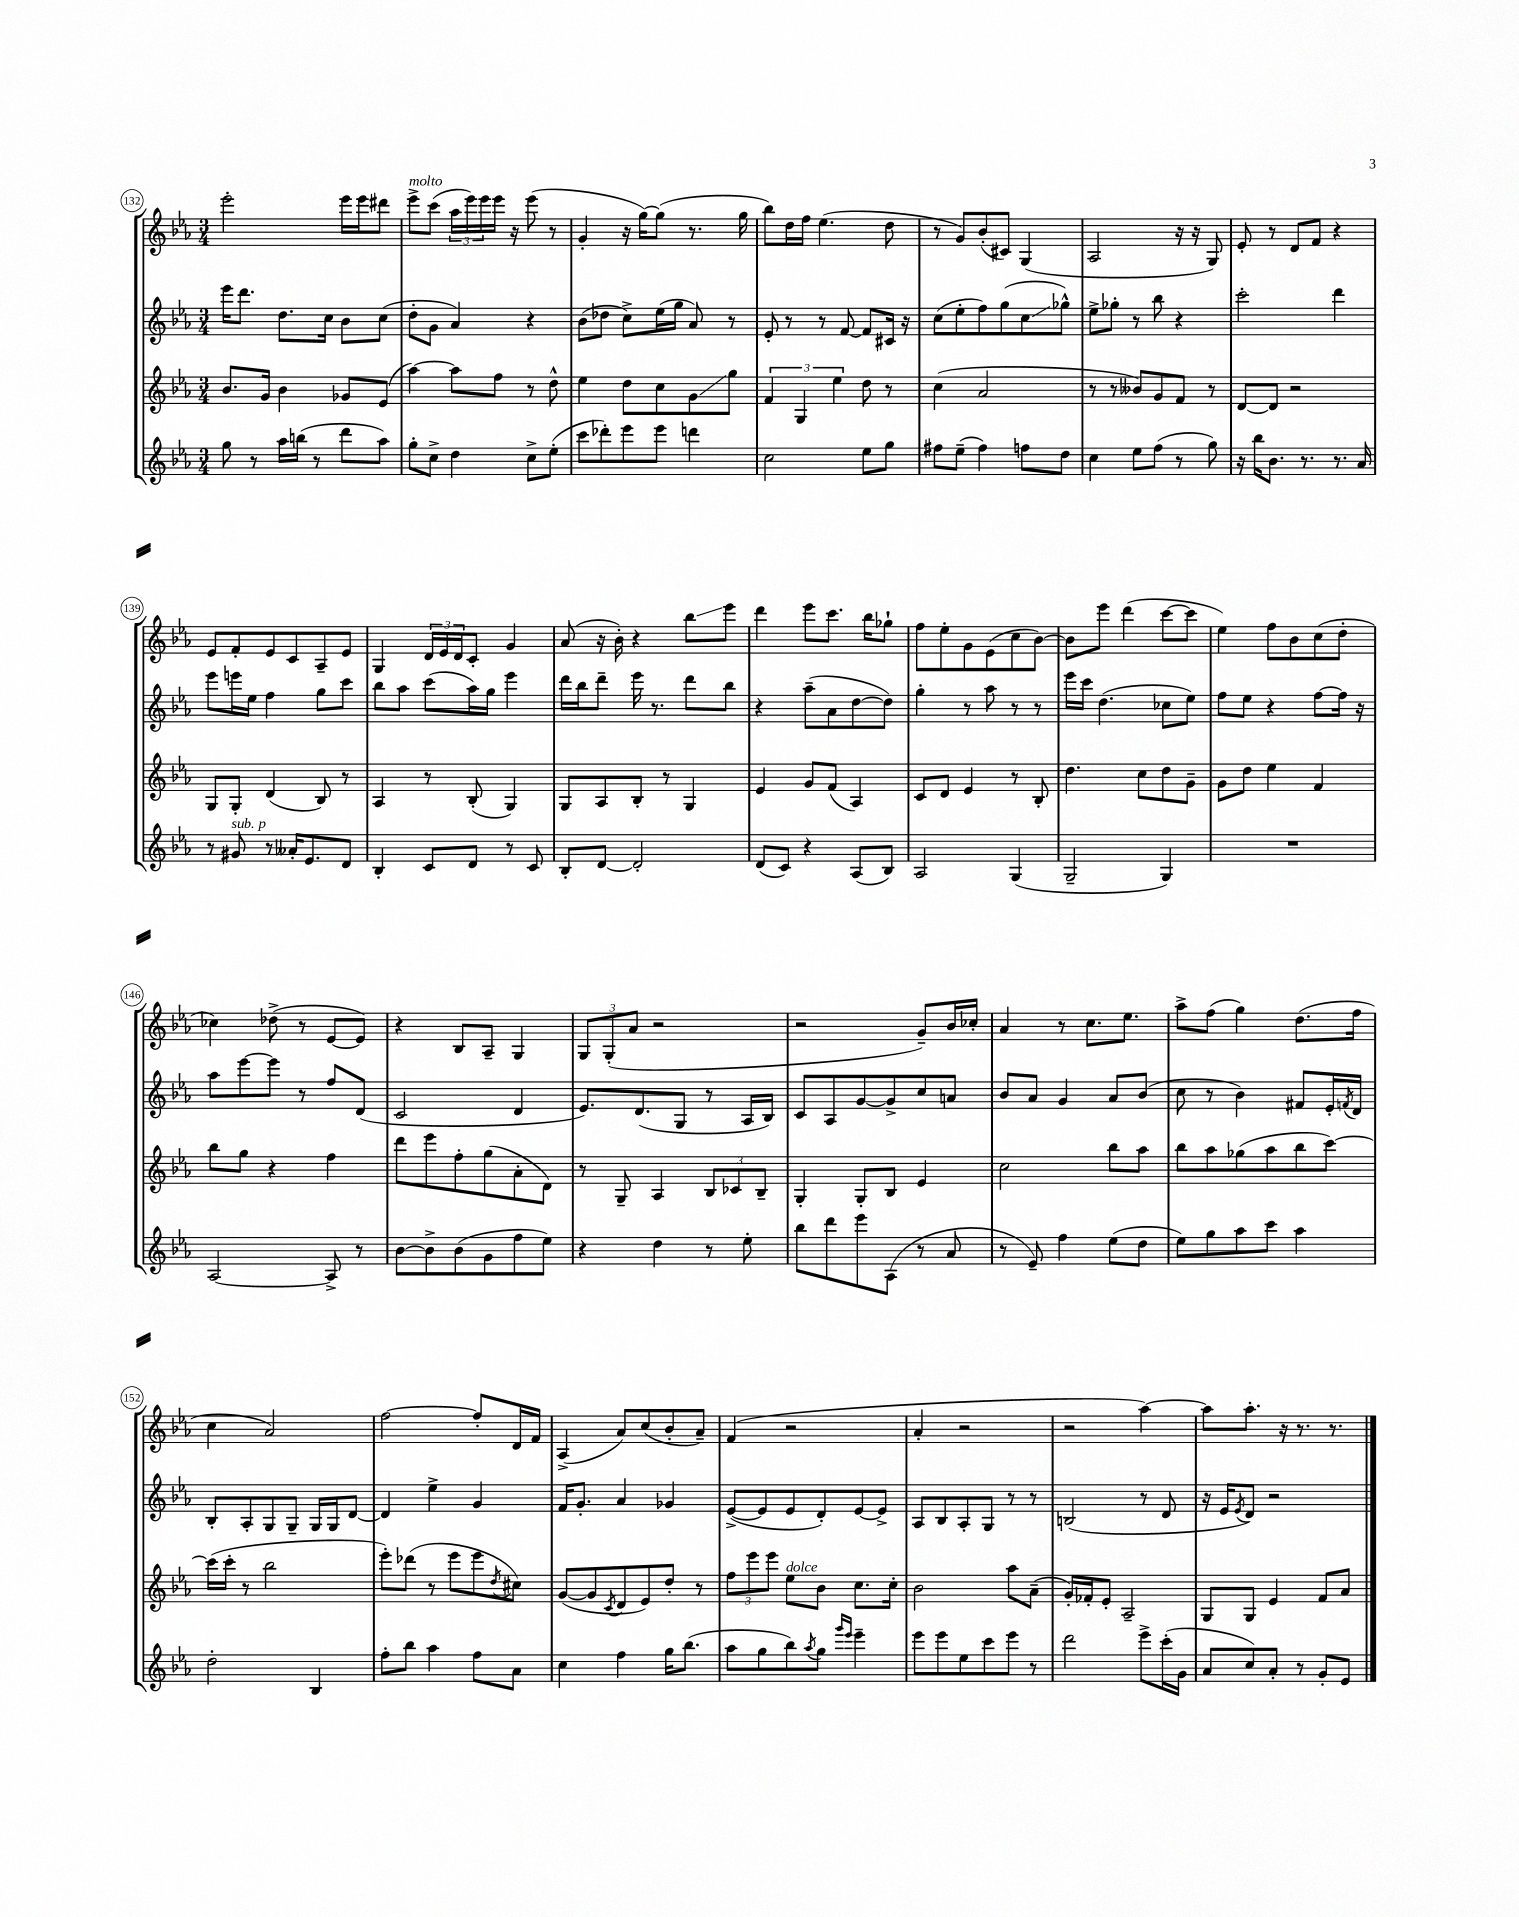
<<
\new StaffGroup <<
\new Staff = "s0" {
    \clef treble \key ees \major \numericTimeSignature \time 3/4
    ees'''2-. ees'''16 ees'''16 dis'''8 |
    ees'''8->^\markup { \italic "molto" } c'''8( \tuplet 3/2 { aes''16 ees'''16) ees'''16 } ees'''16 r16 ees'''8( r8 |
    g'4-. r16 g''16~) g''8( r8. g''16 |
    bes''8) d''16 f''16 ees''4.( d''8 |
    r8 g'8) bes'8-.( cis'8) g4( |
    aes2 r16 r16 g8) |
    ees'8-. r8 d'8 f'8 r4 |
    ees'8 f'8-. ees'8 c'8 aes8-- ees'8 |
    g4 \tuplet 3/2 { d'16 ees'16 d'16 } c'8-. g'4 |
    aes'8( r16 bes'16-.) r4 bes''8\glissando ees'''8 |
    d'''4 ees'''8 c'''8. bes''16 ges''8-! |
    f''8 ees''8-. g'8 ees'8( c''8 bes'8~) |
    bes'8 ees'''8 d'''4( c'''8~ c'''8 |
    ees''4) f''8 bes'8 c''8( d''8-. |
    ces''4) des''8->( r8 ees'8~ ees'8) |
    r4 bes8 aes8-- g4 |
    \tuplet 3/2 { g8 g8-.( aes'8 } r2 |
    r2 g'8--) bes'16 ces''16-. |
    aes'4 r8 c''8. ees''8. |
    aes''8-> f''8( g''4) d''8.( f''16 |
    c''4 aes'2) |
    f''2~ f''8-. d'16 f'16 |
    aes4->( aes'8) c''8( bes'8-. aes'8--) |
    f'4( r2 |
    aes'4-. r2 |
    r2 aes''4~) |
    aes''8 aes''8.-. r16 r8. r8. \bar "|." |
}
\new Staff = "s1" {
    \clef treble \key ees \major \numericTimeSignature \time 3/4
    ees'''16 d'''8. d''8. c''16 bes'8 c''8( |
    d''8-. g'8 aes'4) r4 |
    bes'8( des''8 c''8->) ees''16( g''16 aes'8) r8 |
    ees'8-. r8 r8 f'8~ f'8 cis'16 r16 |
    c''8( ees''8-. f''8) g''8( c''8\glissando ges''8-^) |
    ees''8-> ges''8-. r8 bes''8 r4 |
    c'''2-. d'''4 |
    ees'''8 e'''16 ees''16 f''4 g''8 c'''8 |
    bes''8 aes''8 c'''8( aes''16) g''16 ees'''4 |
    d'''16 bes''16 d'''8-- ees'''16 r8. d'''8 bes''8 |
    r4 aes''8--( aes'8 d''8~ d''8) |
    g''4-. r8 aes''8 r8 r8 |
    ees'''16 c'''16 d''4.( ces''8 ees''8) |
    f''8 ees''8 r4 f''8~ f''16 r16 |
    aes''8 ees'''8~ ees'''8 r8 f''8 d'8( |
    c'2 d'4 |
    ees'8.) d'8.( g8 r8 aes16 bes16) |
    c'8 aes8 g'8~ g'8-> c''8 a'8 |
    bes'8 aes'8 g'4 aes'8 bes'8( |
    c''8 r8 bes'4) fis'8 ees'16-. \acciaccatura { f'8 } d'16 |
    bes8-. aes8-. g8 g8-- g16 g16 d'8~ |
    d'4 ees''4-> g'4 |
    f'16 g'8.-. aes'4 ges'4 |
    ees'8~->( ees'8 ees'8 d'8-.) ees'8~ ees'8-> |
    aes8 bes8 aes8-. g8 r8 r8 |
    b2( r8 d'8 |
    r16 ees'16 \acciaccatura { ees'8 } d'8) r2 \bar "|." |
}
\new Staff = "s2" {
    \clef treble \key ees \major \numericTimeSignature \time 3/4
    bes'8. g'16 bes'4 ges'8 ees'8( |
    aes''4~) aes''8 f''8 r8 d''8-^ |
    ees''4 d''8 c''8 g'8\glissando g''8 |
    \tuplet 3/2 { f'4 g4 ees''4 } d''8 r8 |
    c''4( aes'2 |
    r8 r8 beses'8) g'8 f'8 r8 |
    d'8~ d'8 r2 |
    g8 g8-. d'4( bes8) r8 |
    aes4 r8 bes8-.( g4) |
    g8 aes8 bes8-. r8 g4 |
    ees'4 g'8 f'8( aes4) |
    c'8 d'8 ees'4 r8 bes8-. |
    d''4. c''8 d''8 g'8-- |
    g'8 d''8 ees''4 f'4 |
    bes''8 g''8 r4 f''4 |
    d'''8 ees'''8 f''8-. g''8( aes'8-. d'8) |
    r8 g8-- aes4 \tuplet 3/2 { bes8 ces'8 bes8-- } |
    g4-. g8-. bes8 ees'4 |
    c''2 bes''8 aes''8 |
    bes''8 aes''8 ges''8( aes''8 bes''8 c'''8~) |
    c'''16( c'''16-. r8 bes''2 |
    ees'''8-.) des'''8( r8 ees'''8 ees'''8 \acciaccatura { d''8 } cis''8) |
    g'8~( g'8 \acciaccatura { c'8 } d'8 ees'8) d''8-. r8 |
    \tuplet 3/2 { f''8 ees'''8 ees'''8 } ees''8^\markup { \italic "dolce" } bes'8 c''8. c''16-. |
    bes'2 aes''8 aes'8--( |
    g'16-.) fes'16-. ees'8-. aes2-- |
    g8 g8 ees'4 f'8 aes'8 \bar "|." |
}
\new Staff = "s3" {
    \clef treble \key ees \major \numericTimeSignature \time 3/4
    g''8 r8 aes''16 b''16( r8 d'''8 aes''8) |
    g''8-. c''8-> d''4 c''8-> ees''8-.( |
    c'''8 des'''8-.) ees'''8 ees'''8 d'''4 |
    c''2 ees''8 g''8 |
    fis''8 ees''8--( fis''4) f''8 d''8 |
    c''4 ees''8 f''8( r8 g''8) |
    r16 bes''16 bes'8. r8. r8. aes'16 |
    r8 gis'8^\markup { \italic "sub. p" } r8 aeses'16-. ees'8. d'8 |
    bes4-. c'8 d'8 r8 c'8 |
    bes8-. d'8~ d'2-. |
    d'8( c'8) r4 aes8( bes8) |
    aes2 g4( |
    g2-- g4) |
    R2. |
    aes2~ aes8-> r8 |
    bes'8~ bes'8-> bes'8( g'8 f''8 ees''8) |
    r4 d''4 r8 ees''8-. |
    bes''8 d'''8 ees'''8 aes8( r8 aes'8 |
    r8 ees'8--) f''4 ees''8( d''8 |
    ees''8) g''8 aes''8 c'''8 aes''4 |
    d''2-. bes4 |
    f''8-. bes''8 aes''4 f''8 aes'8 |
    c''4 f''4 g''16 bes''8.( |
    aes''8 g''8 bes''8) \acciaccatura { aes''8 } g''8 \grace { g'''16 ees'''16 } ees'''4-- |
    ees'''8 ees'''8 ees''8 c'''8 ees'''8 r8 |
    d'''2 ees'''8-> c'''16-.( g'16 |
    aes'8 c''8) aes'8-. r8 g'8-. ees'8 \bar "|." |
}
>>
>>
\layout { \context { \Score currentBarNumber = #132 \override BarNumber.stencil = #(make-stencil-circler 0.1 0.3 ly:text-interface::print) } }
